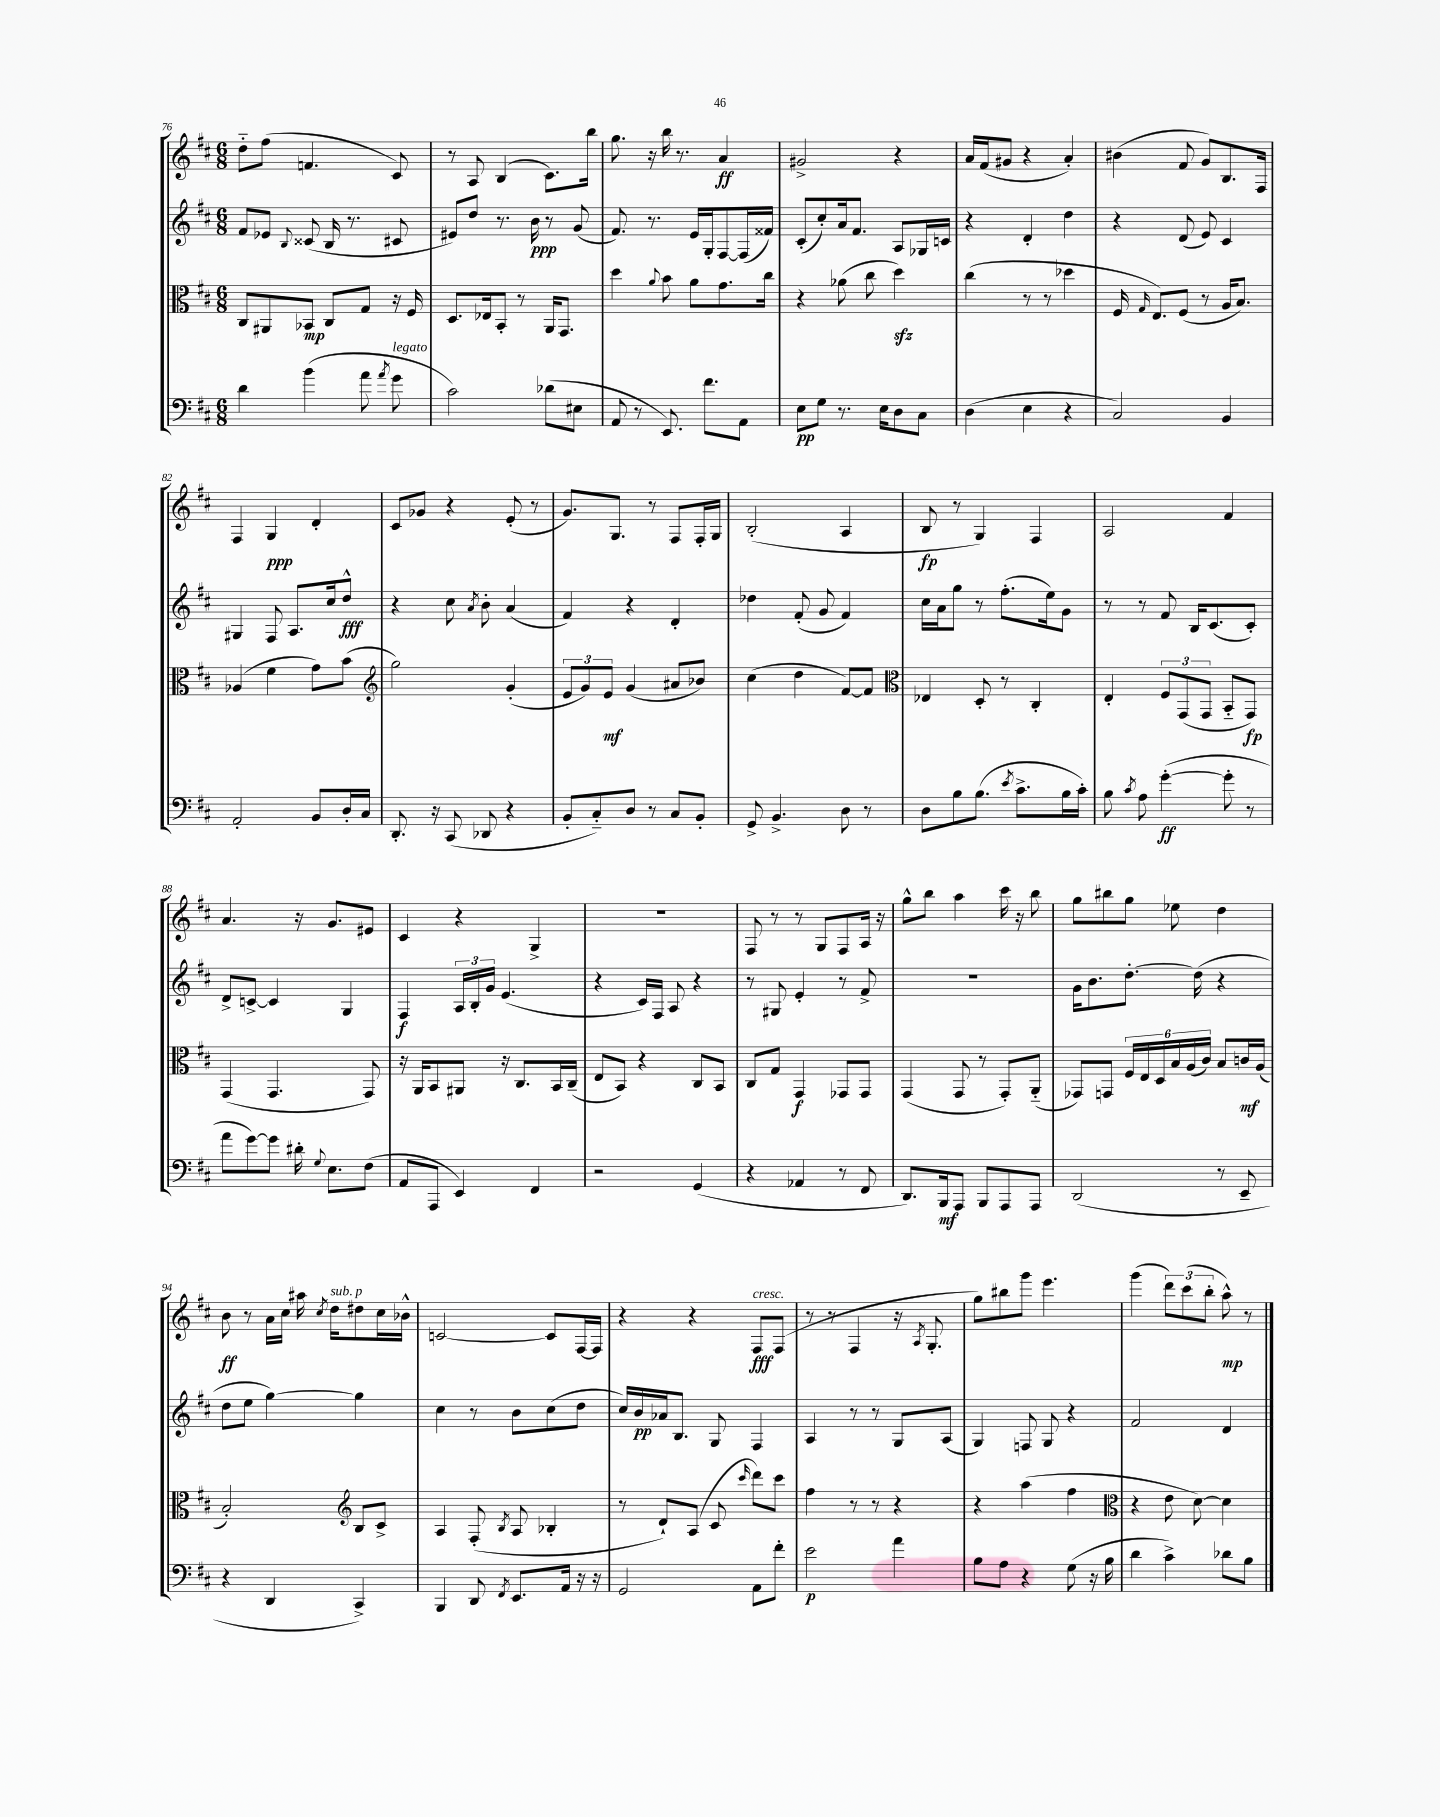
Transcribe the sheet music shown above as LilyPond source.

<<
\new StaffGroup <<
\new Staff = "s0" {
    \clef treble \key d \major \numericTimeSignature \time 6/8
    \autoBeamOff d''8[-_ fis''8]( f'4. cis'8) |
    r8 a8 b4( cis'8.[) b''16] |
    g''8. r16 b''16 r8. a'4\ff |
    gis'2-> r4 |
    a'16[ fis'16( gis'8] r4 a'4-.) |
    bis'4( fis'8 g'8[) b8. fis16] |
    fis4 g4\ppp d'4-. |
    cis'8[ ges'8] r4 e'8-.( r8 |
    g'8.[) g8.] r8 fis8[ fis16-. g16] |
    b2-.( a4 |
    b8\fp r8 g4) fis4 |
    a2 fis'4 |
    a'4. r16 g'8.[ eis'8] |
    cis'4 r4 g4-> |
    R2. |
    fis8 r8 r8 g8[ fis8 a16] r16 |
    g''8[-^ b''8] a''4 cis'''16 r16 b''8 |
    g''8[ bis''8 g''8] ees''8 d''4 |
    b'8\ff r8 a'16[ cis''16] ais''16 \acciaccatura { cis''8 } d''16[^\markup { \italic "sub. p" } dis''8 cis''16 bes'16]-^ |
    c'2~ c'8[ fis16~ fis16] |
    r4 r4 fis8[\fff^\markup { \italic "cresc." } fis8]( |
    r8 r8 fis4 r16 \acciaccatura { a8 } g8.-. |
    g''8[) bis''8 g'''8] e'''4. |
    g'''4( \tuplet 3/2 { d'''8[) cis'''8( b''8]-. } a''8-^\mp) r8 \bar "|." |
}
\new Staff = "s1" {
    \clef treble \key d \major \numericTimeSignature \time 6/8
    \autoBeamOff fis'8[ ees'8] \appoggiatura { b8 } cisis'8( b16 r8. cis'8 |
    eis'8[) d''8] r8. b'16\ppp r8 g'8( |
    fis'8.) r8. e'16[ g16-. fis8~ fis16( fisis'16]) |
    cis'8[-.( cis''8-.) a'16 fis'8.] a8[ ges16 c'16] |
    r4 d'4-. d''4 |
    r4 d'8( e'8) cis'4 |
    gis4 fis8 a8.[ cis''16 d''8]-^\fff |
    r4 cis''8 \acciaccatura { a'8 } b'8-. a'4( |
    fis'4) r4 d'4-. |
    des''4 fis'8-.( g'8 fis'4) |
    cis''16[ a'16 g''8] r8 fis''8.[-.( e''16) g'8] |
    r8 r8 fis'8 b16[ cis'8.( cis'8]-.) |
    d'8[-> c'8]~-> c'4 g4 |
    fis4\f \tuplet 3/2 { a16[ b16-. g'16] } e'4.( |
    r4 cis'16[) fis16] a8 r4 |
    r8 gis8 e'4-. r8 fis'8-> |
    R2. |
    g'16[ b'8. d''8.]~-. d''16( r4 |
    d''8[ e''8] g''4~) g''4 |
    cis''4 r8 b'8[ cis''8( d''8] |
    cis''16[) b'16\pp aes'16 b8.] g8 fis4 |
    a4 r8 r8 g8[ a8]( |
    g4) f8 g8 r4 |
    fis'2 d'4 \bar "|." |
}
\new Staff = "s2" {
    \clef alto \key d \major \numericTimeSignature \time 6/8
    \autoBeamOff cis8[ ais,8 bes,8]\mp cis8[ g8] r16 fis16 |
    d8.[ ees16 b,8]-. r8 a,16[ g,8.] |
    d''4 \appoggiatura { a'8 } b'8 a'8[ g'8. cis''16] |
    r4 aes'8( cis''8 d''4\sfz) |
    cis''4( r8 r8 des''4 |
    fis16 \grace { g16 } e8.[) fis8]( r8 a16[ b8.]) |
    aes4( fis'4 g'8[) b'8]( |
    \clef treble g''2) g'4-.( |
    \tuplet 3/2 { e'8[ g'8) e'8]\mf } g'4( ais'8[ bes'8]) |
    cis''4( d''4 fis'8[~) fis'8] |
    \clef alto ees4 d8-. r8 cis4-. |
    e4-. \tuplet 3/2 { fis8[ g,8( g,8] } b,8[-_ g,8]\fp) |
    g,4( g,4. g,8) |
    r16 a,16[ b,8 ais,8] r16 cis8.[ b,16 cis16]--( |
    e8[ b,8]) r4 cis8[ b,8] |
    cis8[ g8] g,4\f ges,8[ ges,8] |
    g,4( g,8 r8 g,8[-.) a,8]-_( |
    ges,8[) g,8] \tuplet 6/4 { fis16[ e16 d16 b16 a16( cis'16]) } b8[ c'16\mf a16]( |
    b2-.) \clef treble b8[ cis'8]-> |
    a4 fis8-.( \acciaccatura { b8 } a8 bes4-. |
    r8 d'8[-!) a8]( cis'8 \grace { cis'''16 } d'''8[) cis'''8] |
    fis''4 r8 r8 r4 |
    r4 a''4( fis''4 |
    \clef alto r4 e'8 d'8~) d'4 \bar "|." |
}
\new Staff = "s3" {
    \clef bass \key d \major \numericTimeSignature \time 6/8
    \autoBeamOff d'4 b'4( a'8 \acciaccatura { a'8 } g'8^\markup { \italic "legato" } |
    cis'2) des'8[( eis8] |
    a,8 r8 e,8.) fis'8.[ a,8] |
    e8[\pp g8] r8. e16[ d8 cis8] |
    d4( e4 r4 |
    cis2) b,4 |
    a,2-. b,8[ d16-. cis16] |
    d,8.-. r16 cis,8( des,8 r4 |
    b,8[-. cis8-_) d8] r8 cis8[ b,8]-. |
    g,8-> b,4.-> d8 r8 |
    d8[ b8 b8.]( \acciaccatura { e'8 } cis'8.[-> b16 cis'16]-.) |
    b8 \acciaccatura { cis'8 } a8 g'4~-.\ff( g'8-. r8 |
    a'8[ g'8~) g'8] dis'16-. \appoggiatura { g8 } e8.[ fis8]( |
    a,8[ a,,8] e,4) fis,4 |
    r2 g,4( |
    r4 aes,4 r8 fis,8 |
    d,8.[) b,,16\mf a,,8] b,,8[ a,,8 a,,8] |
    d,2( r8 e,8-- |
    r4 d,4 cis,4->) |
    b,,4 d,8 \acciaccatura { fis,8 } e,8.[ a,16] r16 r16 |
    g,2 a,8[ fis'8]-. |
    e'2\p a'4 |
    b8[ a8] r4 g8( r16 b16 |
    d'4 cis'4->) des'8[ b8] \bar "|." |
}
>>
>>
\layout { \context { \Score currentBarNumber = #76 } }
